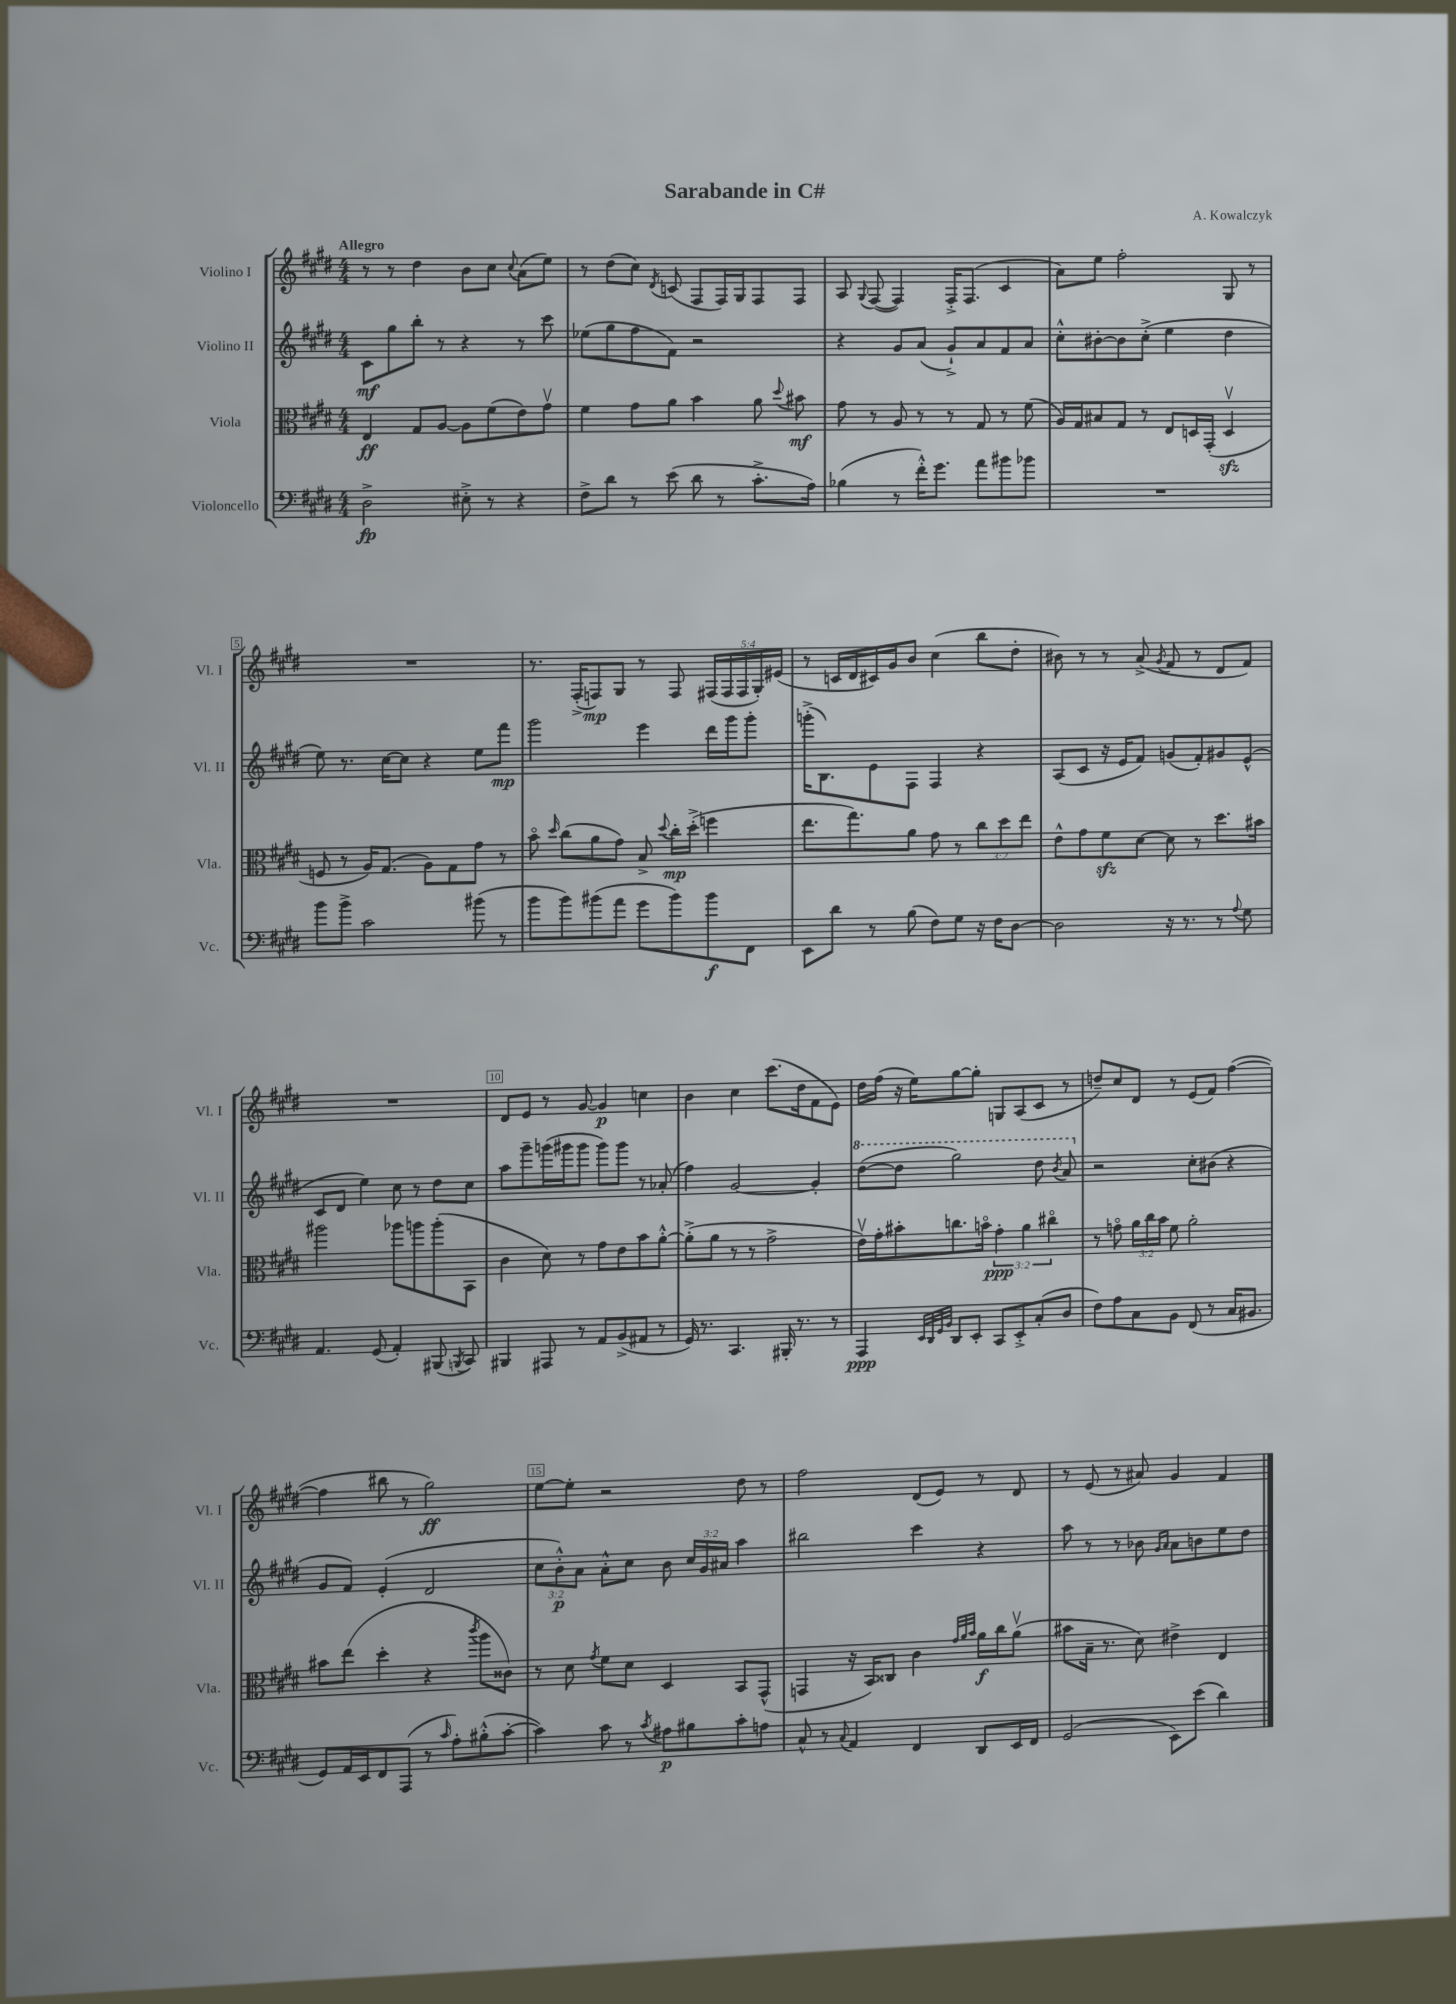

**kern	**dynam	**kern	**dynam	**kern	**dynam	**kern	**dynam
*part4	*part4	*part3	*part3	*part2	*part2	*part1	*part1
*staff4	*staff4	*staff3	*staff3	*staff2	*staff2	*staff1	*staff1
*I"Violoncello	*	*I"Viola	*	*I"Violino II	*	*I"Violino I	*
*I'Vc.	*	*I'Vla.	*	*I'Vl. II	*	*I'Vl. I	*
*clefF4	*	*clefC3	*	*clefG2	*	*clefG2	*
*k[f#c#g#d#]	*	*k[f#c#g#d#]	*	*k[f#c#g#d#]	*	*k[f#c#g#d#]	*
*M4/4	*	*M4/4	*	*M4/4	*	*M4/4	*
=1	=1	=1	=1	=1	=1	=1	=1
!	!	!	!	!	!	!LO:TX:a:B:t=Allegro	!
2D#^\	fp	4E/	ff	8c#\L	mf	8r	.
.	.	.	.	8gg#\	.	8r	.
.	.	8G#/L	.	8bb'\J	.	4dd#\	.
.	.	[8A/J	.	8r	.	.	.
8E#X'^\	.	8A\L]	.	4r	.	8b\L	.
8r	.	(8f#\	.	.	.	8cc#\J	.
.	.	.	.	.	.	8qqcc#/	.
4r	.	8e\)	.	8r	.	(8a\L	.
.	.	8g#v\J	.	8ccc#\	.	8ee\J)	.
=2	=2	=2	=2	=2	=2	=2	=2
8F#^\L	.	4f#\	.	(8ee-X\L	.	8r	.
8d#\J	.	.	.	8gg#\	.	(8dd#\L	.
8r	.	8g#\L	.	8ff#\	.	8cc#\J)	.
.	.	.	.	.	.	8qd#/	.
(8e\	.	8a\J	.	8f#\J)	.	(8cn/	.
8d#\	.	4b\	.	2r	.	8F#/L	.
8r	.	.	.	.	.	16F#/L)	.
.	.	.	.	.	.	16G#/J	.
8.c#'^\L	.	8a\	.	.	.	8F#/	.
.	.	8qqdd#/	.	.	.	.	.
.	.	8b#X\	mf	.	.	8F#/J	.
16A\Jk)	.	.	.	.	.	.	.
=3	=3	=3	=3	=3	=3	=3	=3
(4B-X\	.	8g#\	.	4r	.	8A/	.
.	.	.	.	.	.	8qqG#/	.
.	.	8r	.	.	.	([8F#/	.
8r	.	8A/	.	8g#/L	.	4F#/])	.
16f#'^^\KL)	.	8r	.	(8a/J	.	.	.
8.g#\J	.	.	.	.	.	.	.
.	.	8r	.	8g#`^/L)	.	16F#'^/KL	.
.	.	.	.	.	.	(8.F#/J	.
8a\L	.	8G#/	.	8a/	.	.	.
8b#X\	.	8r	.	8f#/	.	4c#/	.
8b-X\J	.	(8f#\	.	8a/J	.	.	.
=4	=4	=4	=4	=4	=4	=4	=4
1r	.	16A/LL)	.	8cc#'^^\L	.	8a\L)	.
.	.	16G#/J	.	.	.	.	.
.	.	8B#X/	.	[8b#X'\	.	8ee\J	.
.	.	8G#/J	.	8b#\]	.	2ff#'\	.
.	.	8r	.	(8cc#'^\J	.	.	.
.	.	8E/L	.	4ee\	.	.	.
.	.	16Dn/L	.	.	.	.	.
.	.	(16GG#'/JJ	.	.	.	.	.
.	.	4Dzzv/	.	4dd#\	.	8G#/	.
.	.	.	.	.	.	8r	.
!!LO:LB:g=z
=5	=5	=5	=5	=5	=5	=5	=5
8b\L	.	8Fn/	.	8ee\)	.	1r	.
8b^\J	.	8r	.	8.r	.	.	.
2c#\	.	16A/KL)	.	.	.	.	.
.	.	(8.G#/J	.	[16cc#\KL	.	.	.
.	.	.	.	8cc#\J]	.	.	.
.	.	8A\L)	.	4r	.	.	.
.	.	8G#\	.	.	.	.	.
(8b#X\	.	8g#\J	.	8ee\L	.	.	.
8r	.	8r	.	8fff#\J	mp	.	.
=6	=6	=6	=6	=6	=6	=6	=6
8b\L	.	8b\	.	2ggg#\	.	8.r	.
.	.	16qqdd#/	.	.	.	.	.
8b\)	.	(8cc#\L	.	.	.	.	.
.	.	.	.	.	.	(16F#'^/KL	.
(8b#X\	.	8a\	.	.	.	8Fn/)	mp
8a\J	.	8g#\J)	.	.	.	8G#/J	.
8g#\L	.	8B^/	.	4eee\	.	8r	.
.	.	8qqdd#/	.	.	.	.	.
8b#\)	.	16cc#'\LL	mp	.	.	8F/	.
.	.	(16dd#'^\JJ	.	.	.	.	.
8b#\	f	4ffn\	.	16ddd#\LL	.	(20F#X/LL	.
.	.	.	.	.	.	20F#/	.
.	.	.	.	16ggg#\J	.	.	.
.	.	.	.	.	.	20F#/	.
8FF#\J	.	.	.	8ggg#'\J	.	.	.
.	.	.	.	.	.	20G#'/)	.
.	.	.	.	.	.	(20e#X/JJ	.
=7	=7	=7	=7	=7	=7	=7	=7
8EE\L	.	8.ee\L	.	(16gggn'^\KL	.	8r	.
.	.	.	.	8.B\)	.	.	.
8d#\J	.	.	.	.	.	16cn/LL	.
.	.	8.gg#\)	.	.	.	16d#/	.
8r	.	.	.	8e\	.	16c#X/)	.
.	.	.	.	.	.	16g#/J	.
(8B\	.	8a\J	.	8F#\J	.	8b/J	.
8F#\L)	.	8g#\	.	4F#/	.	(4cc#\	.
8G#\J	.	8r	.	.	.	.	.
16r	.	12cc#\L	.	4r	.	8bb\L	.
16F#\KL	.	.	.	.	.	.	.
.	.	12dd#\	.	.	.	.	.
[8D#\J	.	.	.	.	.	8dd#'\J	.
.	.	12ee\J	.	.	.	.	.
=8	=8	=8	=8	=8	=8	=8	=8
2D#\]	.	8e^^\L	.	(8A/L	.	8b#X\)	.
.	.	8g#\	.	8c#/J	.	8r	.
.	.	8f#zz\	.	16r	.	8r	.
.	.	.	.	16e/KL	.	.	.
.	.	[8d#\J	.	8f#/J)	.	(8a^/	.
.	.	.	.	.	.	8qg#/	.
16r	.	8d#\]	.	(8gn/L	.	8f#/	.
8.r	.	.	.	.	.	.	.
.	.	8r	.	8f#'/)	.	8r	.
8r	.	8.dd#\L	.	8g#X/	.	8d#/L	.
8qqA/	.	.	.	.	.	.	.
8G#\	.	.	.	(8e^^/J	.	8f#/J)	.
.	.	16b#X\Jk	.	.	.	.	.
!!LO:LB:g=z
=9	=9	=9	=9	=9	=9	=9	=9
4.AA/	.	2aa#X\	.	8c#/L	.	1r	.
.	.	.	.	8d#/J	.	.	.
.	.	.	.	4ee\)	.	.	.
(8GG#/	.	.	.	.	.	.	.
4AA'/)	.	8aa-X\L	.	8cc#\	.	.	.
.	.	8aan\	.	8r	.	.	.
(8BBB#X/	.	(8aa'\	.	8dd#\L	.	.	.
8qBBBn/	.	.	.	.	.	.	.
8CC#/)	.	8BB\J	.	8cc#\J	.	.	.
=10	=10	=10	=10	=10	=10	=10	=10
4BBB#X/	.	4c#\	.	8aa\L	.	8d#/L	.
.	.	.	.	8ggg#~\	.	8e/J	.
8AAA#X/	.	8d#\)	.	(16gggn\L	.	8r	.
.	.	.	.	16ggg#X\J	.	.	.
8r	.	8r	.	8ggg#\J	.	[8g#/	.
8AA/L	.	8g#\L	.	8ggg#\L)	.	4g#/]	p
(8BB^/	.	8e\	.	8ggg#\J	.	.	.
8AA#X/J	.	8b\	.	8r	.	4ccn\	.
8r	.	[8a'^^\J	.	(8a-X'/	.	.	.
=11	=11	=11	=11	=11	=11	=11	=11
16GG#/)	.	(8a'^\L]	.	4ff#\)	.	4b\	.
8.r	.	.	.	.	.	.	.
.	.	8a\J	.	.	.	.	.
4.CC#/	.	8r	.	[2g#/	.	4cc#\	.
.	.	8r	.	.	.	.	.
.	.	2g#^\	.	.	.	(8.ccc#\L	.
16BBB#X'/	.	.	.	.	.	.	.
8.r	.	.	.	.	.	16dd#\k	.
.	.	.	.	4g#'/]	.	8f#\	.
8r	.	.	.	.	.	8e\J)	.
=12	=12	=12	=12	=12	=12	=12	=12
*	*	*	*	*8va	*	*	*
4AAA/	ppp	16ev\LL)	.	([8ddd#\L	.	16dd#\LL	.
.	.	16g#'\J	.	.	.	(16ff#\JJ	.
.	.	8b#X'\	.	8ddd#\J]	.	16r	.
.	.	.	.	.	.	16ee\KL)	.
32qqEE/LLL	.	.	.	.	.	.	.
32qqDD#/	.	.	.	.	.	.	.
32qqGG#/	.	.	.	.	.	.	.
32qqBB/JJJ	.	.	.	.	.	.	.
8DD#/L	.	8.ccn\	.	2ggg#\)	.	[8gg#\	.
8EE'/J	.	.	.	.	.	8gg#'\J]	.
.	.	16bn\Jk	.	.	.	.	.
8CC#/L	.	6g#'\	ppp	.	.	8Gn/L	.
8EE'^/	.	.	.	.	.	(8A/	.
.	.	6a\	.	.	.	.	.
(8C#'/	.	.	.	8ddd#\	.	8c#/J	.
.	.	6cc#X\	.	.	.	.	.
.	.	.	.	8qbb/	.	.	.
8D#/J	.	.	.	8aa/	.	8r	.
=13	=13	=13	=13	=13	=13	=13	=13
*	*	*	*	*X8va	*	*	*
8F#\L)	.	8r	.	2r	.	8ddn~/L)	.
8A\	.	8gn\	.	.	.	8cc#/	.
8C#\	.	24a\LL	.	.	.	8d#/J	.
.	.	24cc#\	.	.	.	.	.
.	.	24b\JJ	.	.	.	.	.
8BB\J	.	8f#\	.	.	.	8r	.
(8FF#/	.	2a'\	.	8cc#'\L	.	(8e/L	.
8r	.	.	.	(8b#X\J	.	8f#/J)	.
16C#/KL	.	.	.	4r	.	([4ff#\	.
8.BB#X/J	.	.	.	.	.	.	.
!!LO:LB:g=z
=14	=14	=14	=14	=14	=14	=14	=14
8GG#/L)	.	8b#X\L	.	8g#/L	.	4ff#\]	.
16AA/L	.	(8ee\J	.	8f#/J)	.	.	.
16EE/J	.	.	.	.	.	.	.
8FF#/	.	4dd#'\	.	(4e'/	.	8bb#X\	.
(8AAA/J	.	.	.	.	.	8r	.
8r	.	4r	.	2d#/	.	2gg#\)	ff
16qqc#/	.	.	.	.	.	.	.
8A'\L)	.	.	.	.	.	.	.
.	.	8qccc#/	.	.	.	.	.
(8B#X'^^\	.	8aa\L	.	.	.	.	.
[8c#'\J	.	8c##X\J)	.	.	.	.	.
=15	=15	=15	=15	=15	=15	=15	=15
4c#\])	.	8r	.	12cc#\L	.	[8ee\L	.
.	.	.	.	12b'^^\)	p	.	.
.	.	8d#\	.	.	.	8ee'\J]	.
.	.	.	.	12a\J	.	.	.
.	.	8qg#/	.	.	.	.	.
8c#\	.	8f#\L	.	8a'^^\L	.	2r	.
8r	.	8d#\J	.	8cc#\J	.	.	.
8qc#/	.	.	.	.	.	.	.
8A#X\L	p	4D#/	.	8b\	.	.	.
8B#X\	.	.	.	24cc#/LL	.	.	.
.	.	.	.	24g#/	.	.	.
.	.	.	.	24a#X/JJ	.	.	.
8c#'\	.	8BB/L	.	4aa\	.	8dd#\	.
8An\J	.	(8GG#^^/J	.	.	.	8r	.
=16	=16	=16	=16	=16	=16	=16	=16
8C#^^/	.	4GGn/	.	2bb#X\	.	2ff#\	.
8r	.	.	.	.	.	.	.
8qqC#/	.	.	.	.	.	.	.
4AA/	.	16r	.	.	.	.	.
.	.	16BB/KL)	.	.	.	.	.
.	.	8C##X/J	.	.	.	.	.
4FF#/	.	4c#\	.	4ccc#\	.	(8d#/L	.
.	.	.	.	.	.	8e/J)	.
.	.	32qqg#/LLL	.	.	.	.	.
.	.	32qqa/	.	.	.	.	.
.	.	32qqb/JJJ	.	.	.	.	.
8DD#/L	.	16a\LL	f	4r	.	8r	.
.	.	16cc#\J	.	.	.	.	.
16EE/L	.	(8av\J	.	.	.	8d#/	.
16FF#/JJ	.	.	.	.	.	.	.
=17	=17	=17	=17	=17	=17	=17	=17
(2GG#/	.	8b#X\L	.	8aa\	.	8r	.
.	.	16B~\Jk	.	8r	.	(8e/	.
.	.	8.r	.	.	.	.	.
.	.	.	.	8r	.	8r	.
.	.	8d#\)	.	8b-X\	.	8a#X/)	.
.	.	.	.	16qqg#/LL	.	.	.
.	.	.	.	16qqa/JJ	.	.	.
8EE\L)	.	4e#X^\	.	8a\L	.	4g#/	.
(8e\J	.	.	.	8bn\	.	.	.
4d#\)	.	4E/	.	8ee\	.	4f#/	.
.	.	.	.	8dd#\J	.	.	.
==	==	==	==	==	==	==	==
*-	*-	*-	*-	*-	*-	*-	*-
